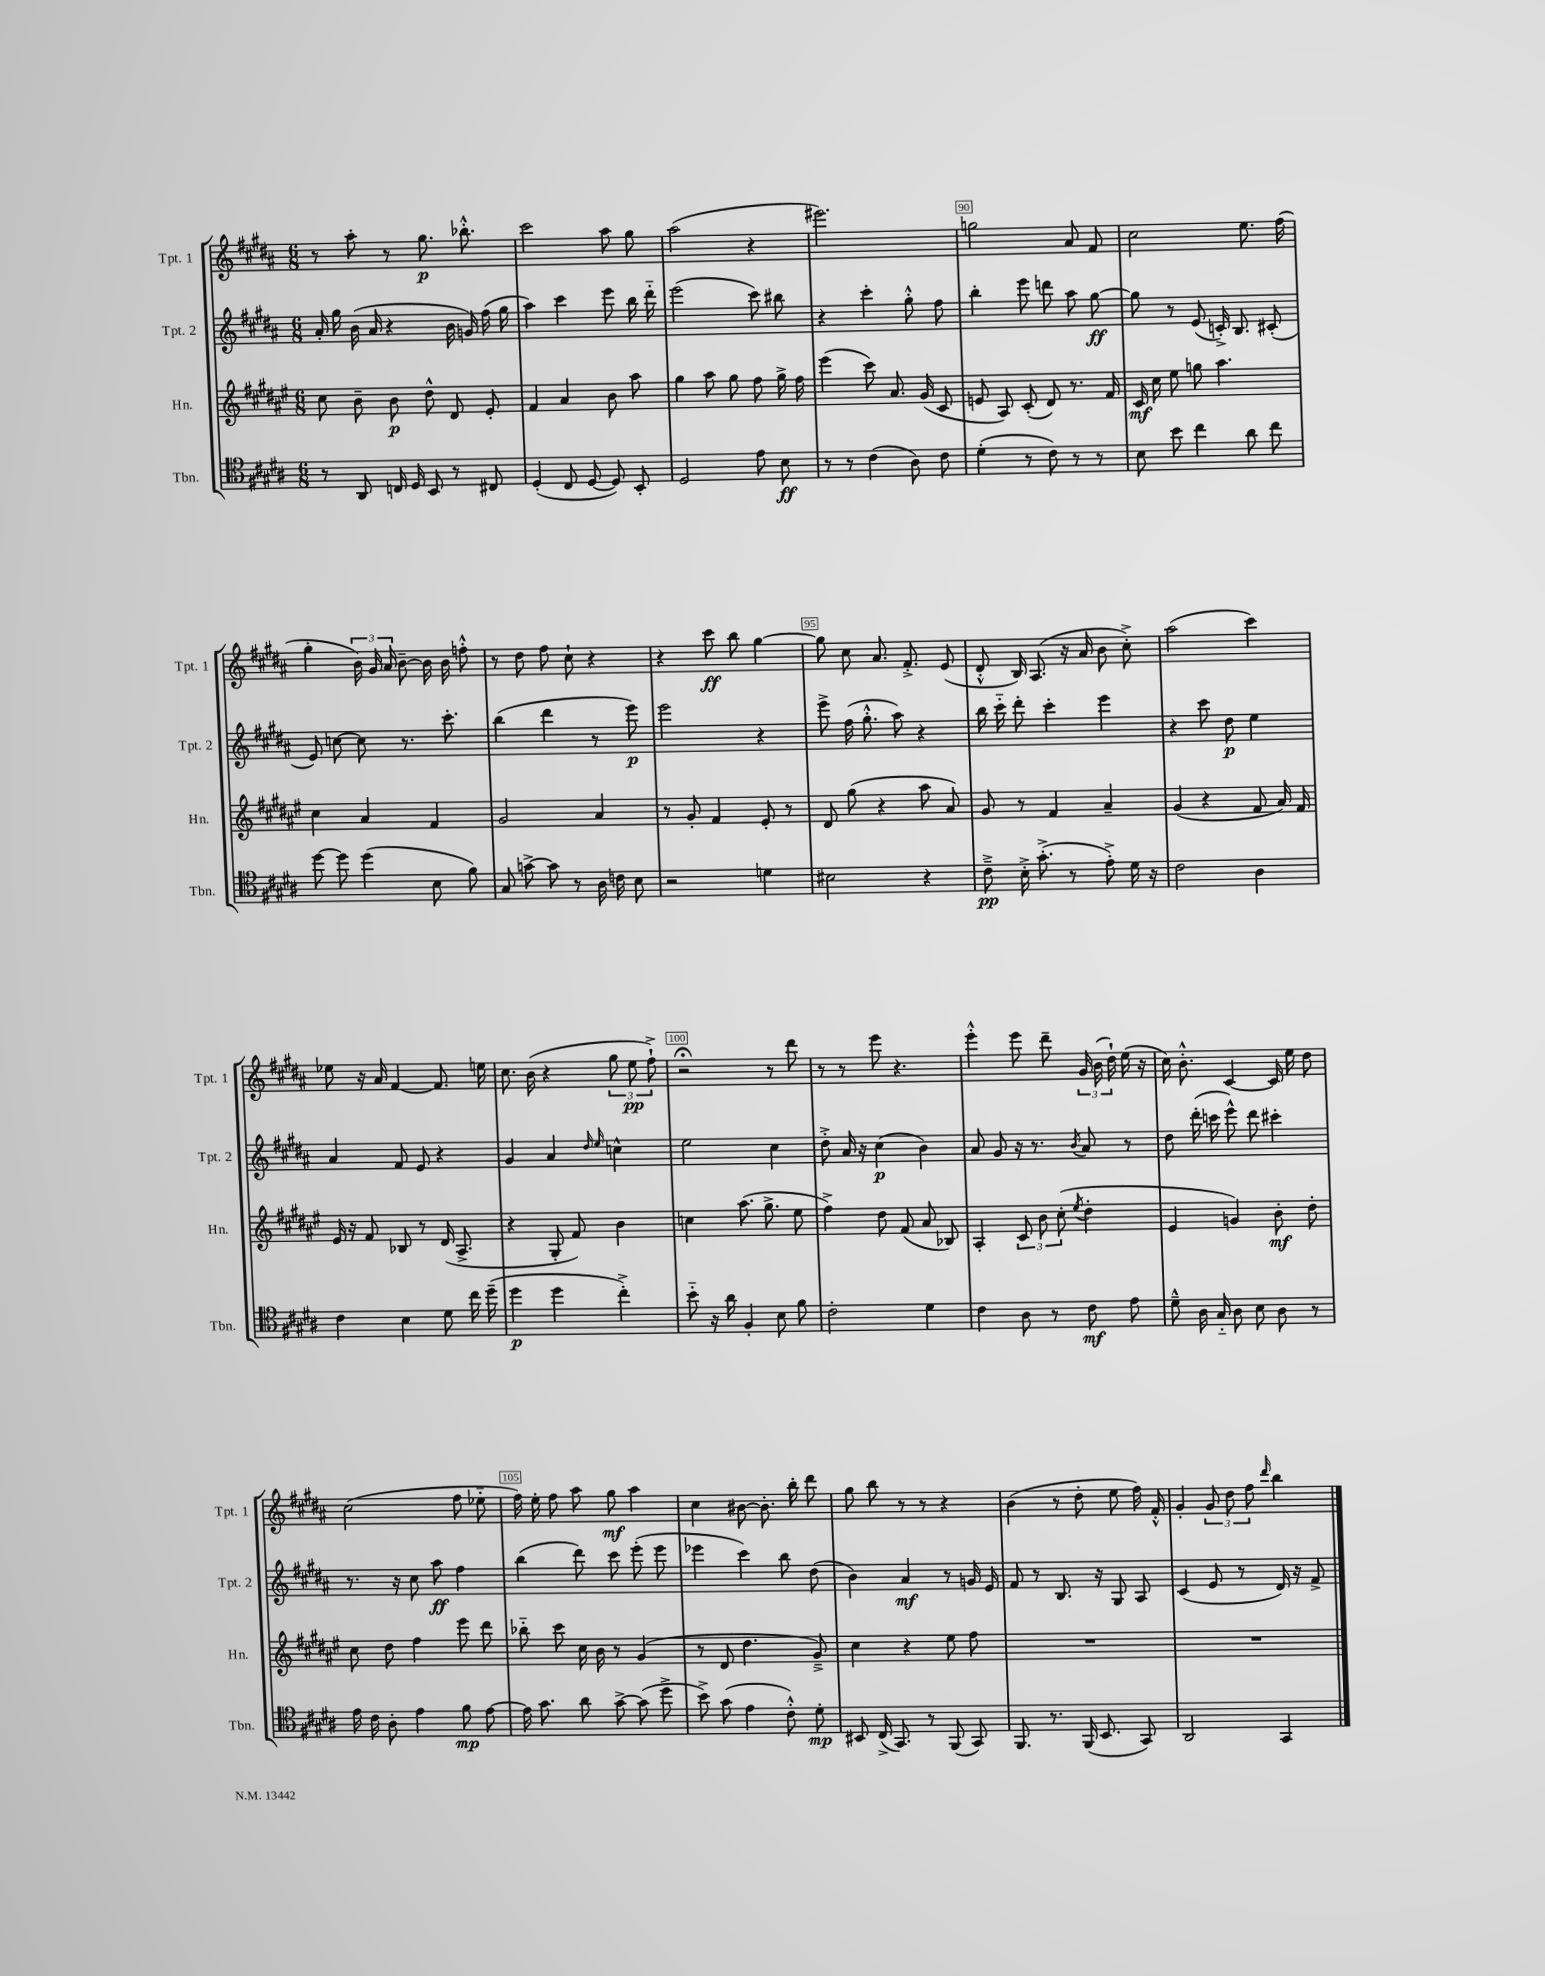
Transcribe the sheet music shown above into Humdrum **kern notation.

**kern	**dynam	**kern	**dynam	**kern	**dynam	**kern	**dynam
*part4	*part4	*part3	*part3	*part2	*part2	*part1	*part1
*staff4	*staff4	*staff3	*staff3	*staff2	*staff2	*staff1	*staff1
*I"Tbn.	*	*I"Hn.	*	*I"Tpt. 2	*	*I"Tpt. 1	*
*I'Tbn.	*	*I'Hn.	*	*I'Tpt. 2	*	*I'Tpt. 1	*
*clefC4	*	*clefG2	*	*clefG2	*	*clefG2	*
*k[f#c#g#d#a#]	*	*k[f#c#g#d#a#e#]	*	*k[f#c#g#d#a#]	*	*k[f#c#g#d#a#]	*
*M6/8	*	*M6/8	*	*M6/8	*	*M6/8	*
=86	=86	=86	=86	=86	=86	=86	=86
8r	.	8cc#\	.	16a#'/	.	8r	.
.	.	.	.	16gg#\	.	.	.
8AA#/	.	8b~\	.	(16b\	.	8aa#'\	.
.	.	.	.	16a#/	.	.	.
16Cn/	.	8b\	p	4r	.	8r	.
16D#/	.	.	.	.	.	.	.
8BB/	.	8dd#^^\	.	.	.	8.gg#\	p
8r	.	8d#/	.	16b\	.	.	.
.	.	.	.	16gn/)	.	8.bb-X'^^\	.
8C#X/	.	8e#'/	.	(16ff#\	.	.	.
.	.	.	.	16gg#\	.	.	.
=87	=87	=87	=87	=87	=87	=87	=87
(4D#'/	.	4f#/	.	4aa#\)	.	2ccc#\	.
8C#/	.	4a#/	.	4ccc#\	.	.	.
[8D#/	.	.	.	.	.	.	.
8D#/])	.	8b\	.	8eee\	.	8aa#\	.
8BB'/	.	8aa#\	.	16bb\	.	8gg#\	.
.	.	.	.	16ddd#\	.	.	.
=88	=88	=88	=88	=88	=88	=88	=88
2D#/	.	4gg#\	.	(2eee\	.	(2aa#\	.
.	.	8aa#\	.	.	.	.	.
.	.	8gg#\	.	.	.	.	.
8e\	.	8ff#\	.	8ccc#\)	.	4r	.
8B\	ff	16gg#^\	.	8bb#X\	.	.	.
.	.	16ff#\	.	.	.	.	.
=89	=89	=89	=89	=89	=89	=89	=89
8r	.	(4eee#\	.	4r	.	2.eee#X\)	.
8r	.	.	.	.	.	.	.
(4c#\	.	8ccc#\)	.	4ccc#'\	.	.	.
.	.	8.a#/	.	.	.	.	.
8A#\)	.	.	.	8gg#'^^\	.	.	.
.	.	(16g#/	.	.	.	.	.
8c#\	.	8c#/	.	8ff#\	.	.	.
=90	=90	=90	=90	=90	=90	=90	=90
(4d#'\	.	8en/	.	4bb'\	.	2ggn\	.
.	.	8A#/)	.	.	.	.	.
8r	.	(8c#'/	.	8eee\	.	.	.
8c#\)	.	8d#/)	.	8dddn\	.	.	.
8r	.	8.r	.	8aa#\	.	8a#/	.
8r	.	.	.	[8gg#\	ff	8f#/	.
.	.	16f#/	.	.	.	.	.
=91	=91	=91	=91	=91	=91	=91	=91
8B\	.	16c#/	mf	8gg#\]	.	2cc#\	.
.	.	16cc#\	.	.	.	.	.
8b\	.	8ee#\	.	8r	.	.	.
4cc#\	.	8ggn\	.	(8e/	.	.	.
.	.	4.aa#\	.	16cn'^/)	.	.	.
.	.	.	.	8.B/	.	.	.
8a#\	.	.	.	.	.	8.ee\	.
8cc#\	.	.	.	(8c#X'/	.	.	.
.	.	.	.	.	.	(16ff#\	.
!!LO:LB:g=z
=92	=92	=92	=92	=92	=92	=92	=92
[8dd#\	.	4cc#\	.	8e/)	.	4gg#'\	.
8dd#\]	.	.	.	[8ccn\	.	.	.
(4dd#\	.	4a#/	.	8cc\]	.	24b\)	.
.	.	.	.	.	.	24g#/	.
.	.	.	.	.	.	24a#/	.
.	.	.	.	8.r	.	[8b~\	.
8B\	.	4f#/	.	.	.	16b\]	.
.	.	.	.	8.ccc#'\	.	16b\	.
8f#\)	.	.	.	.	.	8ffn'^^\	.
=93	=93	=93	=93	=93	=93	=93	=93
8G#/	.	2g#/	.	(4bb\	.	8r	.
[8gn^\	.	.	.	.	.	8dd#\	.
8g\]	.	.	.	4ddd#\	.	8ff#\	.
8r	.	.	.	.	.	8cc#`\	.
16A#\	.	4a#/	.	8r	.	4r	.
16cn\	.	.	.	.	.	.	.
8B\	.	.	.	8eee\)	p	.	.
=94	=94	=94	=94	=94	=94	=94	=94
2r	.	8r	.	2eee\	.	4r	.
.	.	8g#'/	.	.	.	.	.
.	.	4f#/	.	.	.	8ccc#\	ff
.	.	.	.	.	.	8bb\	.
4dn\	.	8e#'/	.	4r	.	[4gg#\	.
.	.	8r	.	.	.	.	.
=95	=95	=95	=95	=95	=95	=95	=95
2B#X\	.	8d#/	.	8eee^\	.	8gg#\]	.
.	.	(8gg#\	.	(16ff#\	.	8cc#\	.
.	.	.	.	8.gg#'^^\	.	.	.
.	.	4r	.	.	.	8.a#/	.
.	.	.	.	8aa#\)	.	.	.
.	.	.	.	.	.	8.f#'^/	.
4r	.	8aa#\	.	4r	.	.	.
.	.	8a#/)	.	.	.	(8e/	.
=96	=96	=96	=96	=96	=96	=96	=96
8c#~^\	pp	8g#/	.	16bb\	.	8d#'^^/	.
.	.	.	.	16ccc#\	.	.	.
16B'^\	.	8r	.	8ddd#'\	.	16B/)	.
(8.g#'^\	.	.	.	.	.	(8.A#/	.
.	.	4f#/	.	4ccc#'\	.	.	.
8r	.	.	.	.	.	16r	.
.	.	.	.	.	.	16a#/	.
8e'^\)	.	4a#~/	.	4eee\	.	8b\	.
16d#\	.	.	.	.	.	8cc#'^\)	.
16r	.	.	.	.	.	.	.
=97	=97	=97	=97	=97	=97	=97	=97
2c#\	.	(4g#/	.	4r	.	(2aa#\	.
.	.	4r	.	8ccc#\	.	.	.
.	.	.	.	8dd#\	p	.	.
4A#\	.	8f#/	.	4ee\	.	4ccc#\)	.
.	.	16a#/)	.	.	.	.	.
.	.	16f#/	.	.	.	.	.
!!LO:LB:g=z
=98	=98	=98	=98	=98	=98	=98	=98
4c#\	.	16e#/	.	4a#/	.	8ee-X\	.
.	.	16r	.	.	.	.	.
.	.	8f#/	.	.	.	16r	.
.	.	.	.	.	.	16a#/	.
4B\	.	8B-X/	.	8f#/	.	[4f#/	.
.	.	8r	.	8e/	.	.	.
8d#\	.	(16d#/	.	4r	.	8.f#/]	.
.	.	8.A#^/	.	.	.	.	.
16cc#\	.	.	.	.	.	.	.
(16dd#~\	.	.	.	.	.	16een\	.
=99	=99	=99	=99	=99	=99	=99	=99
4dd#\	p	4r	.	4g#/	.	8.cc#\	.
.	.	.	.	.	.	(16b\	.
4dd#\	.	8G#'/	.	4a#/	.	4r	.
.	.	8f#/)	.	.	.	.	.
.	.	.	.	16qqdd#/	.	.	.
.	.	.	.	16qqee/	.	.	.
4cc#'^\)	.	4b\	.	4ccn^^\	.	12gg#\	.
.	.	.	.	.	.	12ee\	pp
.	.	.	.	.	.	12ff#`^\)	.
=100	=100	=100	=100	=100	=100	=100	=100
8b\	.	4ccn\	.	2ee\	.	2r;<	.
16r	.	.	.	.	.	.	.
16a#\	.	.	.	.	.	.	.
4F#'/	.	(8.aa#\	.	.	.	.	.
.	.	8.gg#^\	.	.	.	.	.
8B\	.	.	.	4cc#\	.	8r	.
8f#\	.	8ee#\	.	.	.	8ddd#\	.
=101	=101	=101	=101	=101	=101	=101	=101
2c#'\	.	4ff#^\)	.	8dd#'^\	.	8r	.
.	.	.	.	16a#/	.	8r	.
.	.	.	.	16r	.	.	.
.	.	8dd#\	.	(4cc#\	p	8eee\	.
.	.	(8f#/	.	.	.	4.r	.
4d#\	.	8a#/	.	4b\)	.	.	.
.	.	8B-X/)	.	.	.	.	.
=102	=102	=102	=102	=102	=102	=102	=102
4c#\	.	4A#'/	.	8a#/	.	4eee'^^\	.
.	.	.	.	8g#/	.	.	.
8A#\	.	12c#/	.	16r	.	8eee\	.
.	.	.	.	8.r	.	.	.
.	.	12b\	.	.	.	.	.
8r	.	.	.	.	.	8ddd#~\	.
.	.	(12cc#'\	.	.	.	.	.
.	.	8qee#/	.	8qb/	.	.	.
8c#\	mf	4dd#'\	.	8a#/	.	24g#/	.
.	.	.	.	.	.	(24b\	.
.	.	.	.	.	.	24dd#`\)	.
8e\	.	.	.	8r	.	(16ee\	.
.	.	.	.	.	.	16r	.
=103	=103	=103	=103	=103	=103	=103	=103
8d#~^^\	.	4e#/	.	8dd#\	.	16cc#\)	.
.	.	.	.	.	.	8.b'^^\	.
16A#\	.	.	.	(16ddd#'\	.	.	.
16G#/	.	.	.	16cccn\	.	.	.
8A#\	.	4gn/)	.	8eee^^\)	.	[4c#/	.
8B\	.	.	.	8ddd#\	.	.	.
8A#\	.	8b'\	mf	4ccc#X'\	.	16c#/]	.
.	.	.	.	.	.	16ee\	.
8r	.	8dd#'\	.	.	.	8dd#\	.
!!LO:LB:g=z
=104	=104	=104	=104	=104	=104	=104	=104
16e\	.	8cc#\	.	8.r	.	(2cc#\	.
16c#\	.	.	.	.	.	.	.
8A#'\	.	8dd#\	.	.	.	.	.
.	.	.	.	16r	.	.	.
4e\	.	4ff#\	.	8cc#\	.	.	.
.	.	.	.	8aa#\	ff	.	.
8f#\	mp	8eee#\	.	4ff#\	.	8ff#\	.
[8e\	.	8ddd#\	.	.	.	8ee-X\	.
=105	=105	=105	=105	=105	=105	=105	=105
16e\]	.	8bb-X\	.	(4bb\	.	16ff#\)	.
8.g#\	.	.	.	.	.	16ee'\	.
.	.	8ccc#\	.	.	.	8ff#\	.
8a#\	.	16cc#\	.	8ddd#\)	.	8aa#\	.
.	.	16b\	.	.	.	.	.
[8g#^\	.	8r	.	8ccc#\	.	8gg#\	mf
(8g#\]	.	(4g#/	.	(8eee'\	.	4aa#\	.
8dd#^\	.	.	.	8eee\	.	.	.
=106	=106	=106	=106	=106	=106	=106	=106
8b^\)	.	8r	.	4eee-X\	.	4cc#\	.
(8g#\	.	8d#/	.	.	.	.	.
4e\	.	4.dd#\	.	4ccc#\)	.	[8b#X\	.
.	.	.	.	.	.	8.b#'\]	.
8c#'^^\)	.	.	.	8bb\	.	.	.
.	.	.	.	.	.	16bb'\	.
8d#'\	mp	8g#~^/)	.	(8dd#\	.	8ddd#\	.
=107	=107	=107	=107	=107	=107	=107	=107
8BB#X/	.	4cc#\	.	4b\)	.	8gg#\	.
(16C#^/	.	.	.	.	.	8bb\	.
8.GG#/)	.	.	.	.	.	.	.
.	.	4r	.	4a#/	mf	8r	.
8r	.	.	.	.	.	8r	.
(8FF#/	.	8ee#\	.	8r	.	4r	.
8GG#/)	.	8ff#\	.	16gn/	.	.	.
.	.	.	.	16e/	.	.	.
=108	=108	=108	=108	=108	=108	=108	=108
8.FF#/	.	2.r	.	8f#/	.	(4b\	.
.	.	.	.	8r	.	.	.
8.r	.	.	.	.	.	.	.
.	.	.	.	8.B/	.	8r	.
(16FF#/	.	.	.	.	.	8dd#'\	.
8.BB/	.	.	.	16r	.	.	.
.	.	.	.	8G#/	.	8ee\	.
8GG#/)	.	.	.	8A#/	.	16ff#\)	.
.	.	.	.	.	.	16f#'^^/	.
=109	=109	=109	=109	=109	=109	=109	=109
2AA#/	.	2.r	.	(4c#/	.	4g#'/	.
.	.	.	.	8e/	.	12g#/	.
.	.	.	.	.	.	12dd#\	.
.	.	.	.	8r	.	.	.
.	.	.	.	.	.	12ff#\	.
.	.	.	.	.	.	16qqddd#/	.
4GG#/	.	.	.	16d#/)	.	4bb\	.
.	.	.	.	16r	.	.	.
.	.	.	.	8f#^/	.	.	.
==	==	==	==	==	==	==	==
*-	*-	*-	*-	*-	*-	*-	*-
